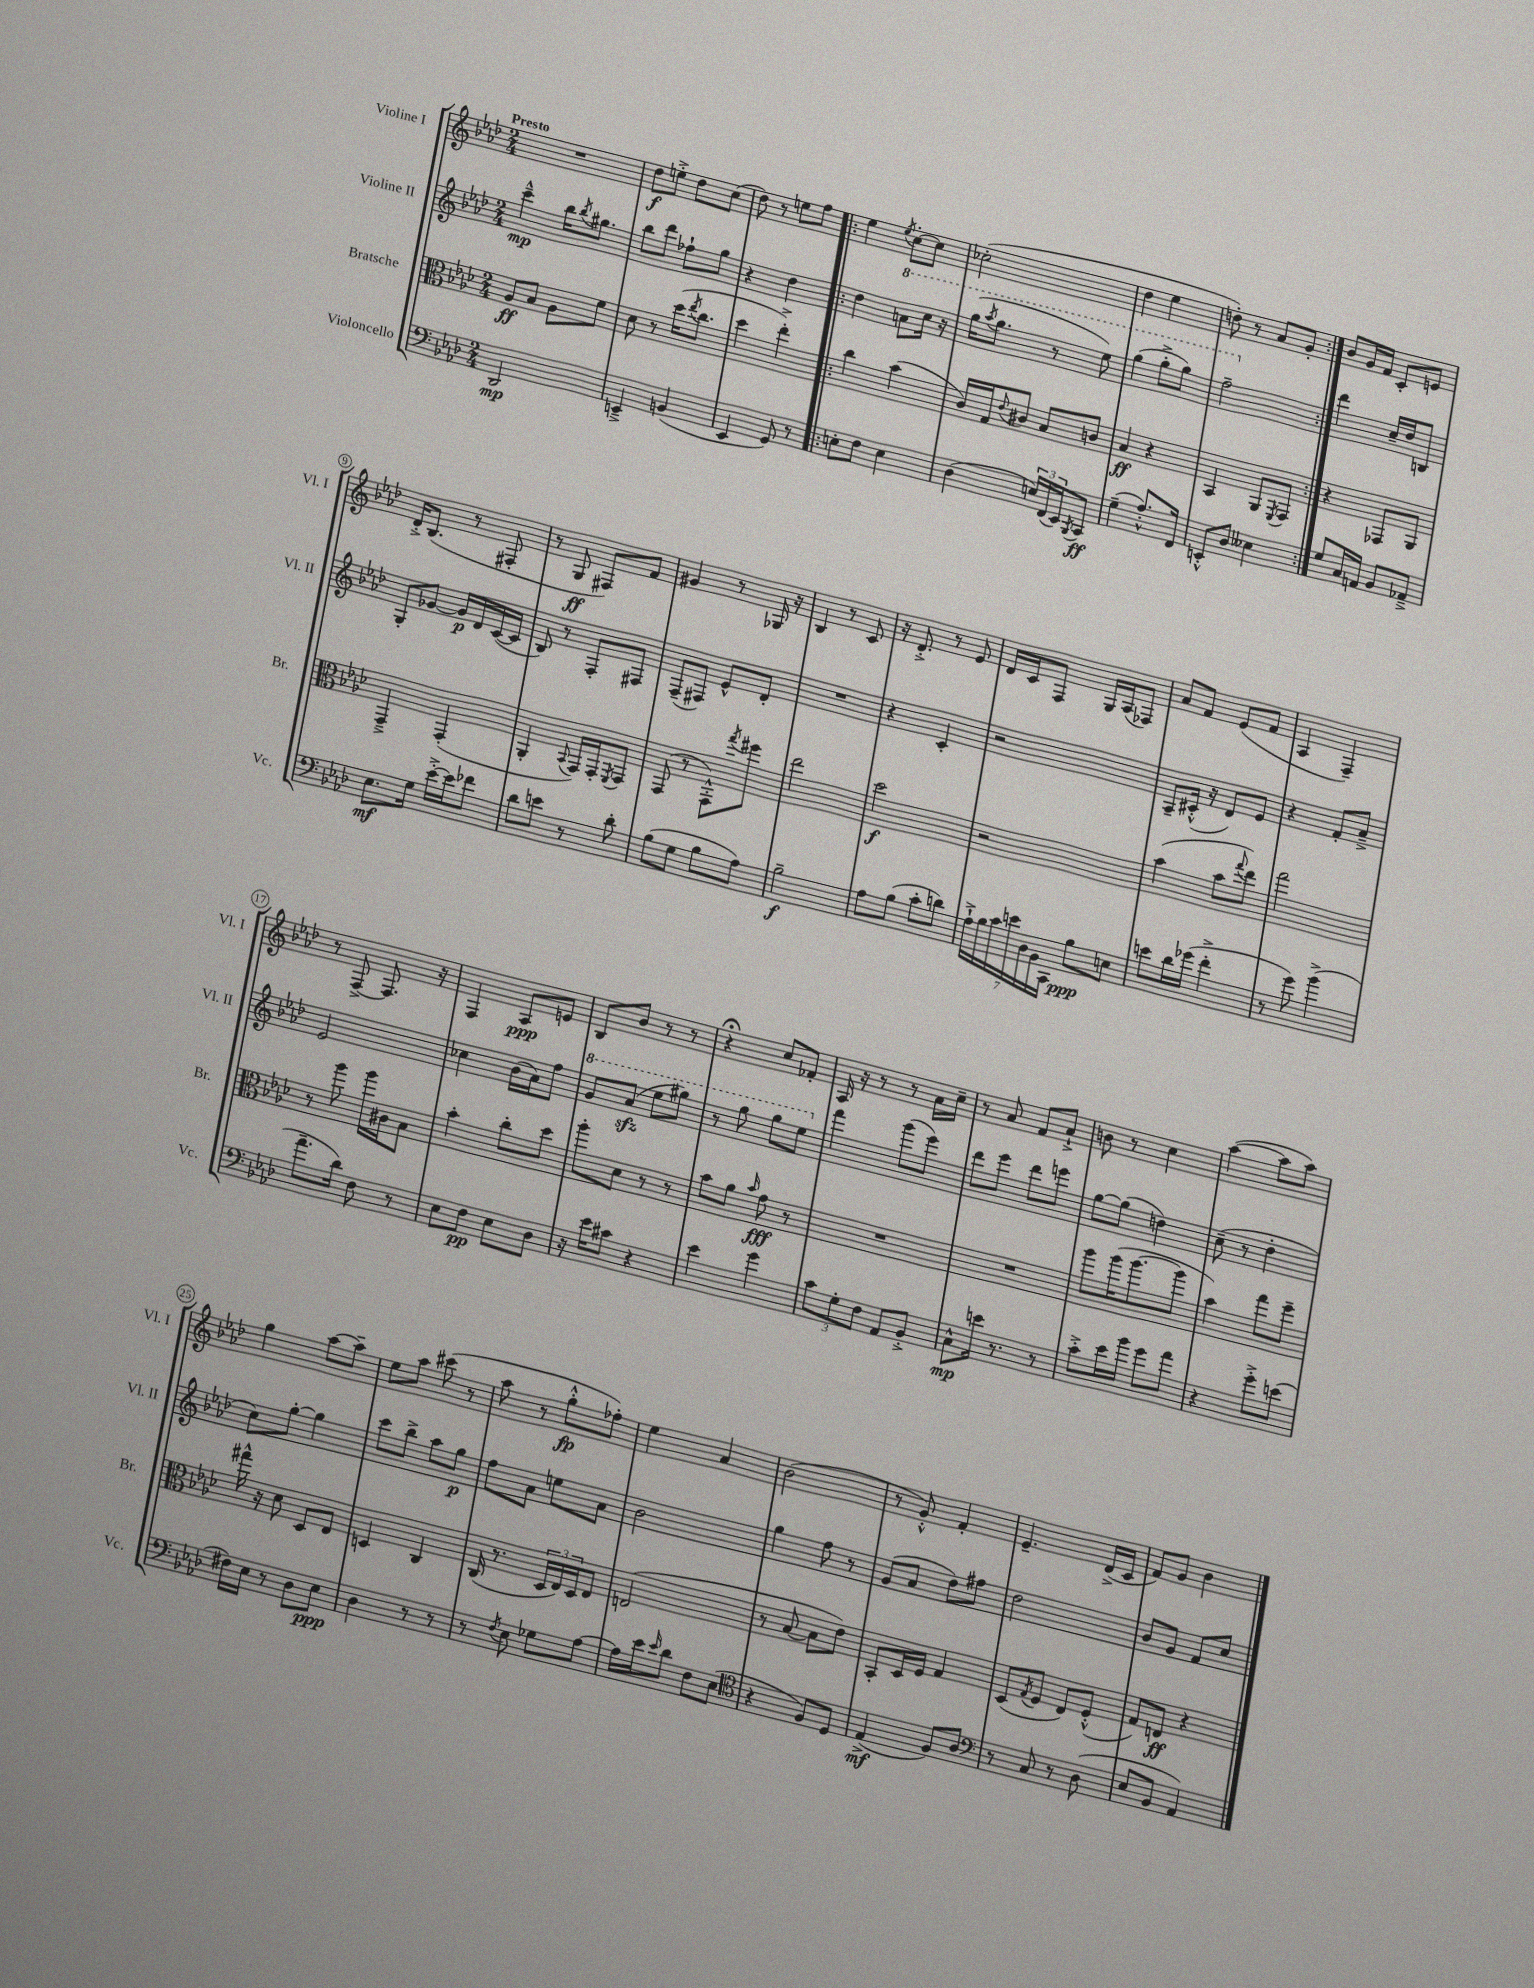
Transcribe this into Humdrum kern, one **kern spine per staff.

**kern	**kern	**kern	**kern
*staff4	*staff3	*staff2	*staff1
*clefF4	*clefC3	*clefG2	*clefG2
*k[b-e-a-d-]	*k[b-e-a-d-]	*k[b-e-a-d-]	*k[b-e-a-d-]
*M2/4	*M2/4	*M2/4	*M2/4
2DD-/	8A-/L	4ccc~^^\	2r
.	8B-/J	.	.
.	8A-\L	16bb-\LK	.
.	.	8qbb-/	.
.	.	8.gg#\J	.
.	8f\J	.	.
=	=	=	=
4EE~^/	8d-\	8bb-\L	8dd-\L
.	8r	8ddd-\J	8ee'^\J
(4BB/	(16dd-\LK	8ff-`\L	8dd-\L
.	8qee-/	.	.
.	8.cc\J	.	.
.	.	8gg\J	(8cc\J
=	=	=	=
4EE-/	4dd-\	4r	8dd-\)
.	.	.	8r
8GG/)	4ee-'^\)	4dd-\	8ee\L
8r	.	.	8ff\J
=!|:	=!|:	=!|:	=!|:
8E'\L	4cc\	4dd-\	4ee-\
8F\J	.	.	.
.	.	.	8qee-/
4E\	(4b-\	8aa\L	[8cc'\L
.	.	16ccc\Jk	8cc\]J
.	.	16r	.
=	=	=	=
(4D-\	16c/LL)	(16ggg\LK	(2cc-'\
.	.	8qaaa-/	.
.	16G/J	8.ggg\J	.
.	8qqe-/	.	.
.	8c#/J	.	.
24E/LL)	8B-/L	8r	.
(24FF/	.	.	.
24EE-/J)	.	.	.
8qBBB-/	.	.	.
8CC/J	8c/J	8eee-\)	.
=	=	=	=
(4G~\	4B-/	(4ggg\	4dd-\
8.A-'^^/L)	4r	8ggg'^\L	4ee-\
.	.	8ggg\J)	.
16FF/Jk	.	.	.
=	=	=	=
8EE'^^/L	4BB-/	2fff~\	8dd'\)
8D-/J	.	.	8r
4E--\	8AA-/L	.	8a-/L
.	8qFF/	.	.
.	8GG/J	.	8g'/J
=:|!	=:|!	=:|!	=:|!
8G/L	4r	4ddd-\	8b-/L
16C/L	.	.	16g/L
16AA/JJ	.	.	16f/JJ
8BB-/L	8GG-/L	16cc~/LL	8c'/L
.	.	16dd-/J	.
8AA-~^/J	8AA-/J	8B/J	8e/J
=	=	=	=
8.E-\L	4GG~^/	8G'/L	16d-'^/LK
.	.	.	(8.B-/J
.	.	[8g-/J	.
16G\Jk	.	.	.
[16e-'^\LL	(4GG'/	16g-/]LL	8r
16e-\]J	.	16d-/	.
8f-\J	.	([16c/	8F#'/
.	.	16c/]JJ	.
=	=	=	=
8d-\L	4AA-'/	8B-/)	8r
8e\J	.	8r	8G/
.	8qqBB-/	.	.
8r	16GG/LL)	8F'/L	8F#/L)
.	16GG'/J	.	.
.	8qFF/	.	.
8d-'\	8GG/J	8F#/J	8f/J
=	=	=	=
(8B-\L	(8GG/	(8F~/L	4g#/
8G\J	8r	8F#/J)	.
8B-\L	8GG'^^\L)	8e-^^/L	8r
.	8qgg/	.	.
8A-\J)	8ff#\J	8d-'/J	16G-/
.	.	.	16r
=	=	=	=
2B-~\	2ee-\	2r	4B-/
.	.	.	8r
.	.	.	8c/
=	=	=	=
8A-\L	2dd-\	4r	16r
.	.	.	8.d-'^/
(8B-\J	.	.	.
8c'\L	.	4c'/	8r
8d\J)	.	.	8e-/
=	=	=	=
28A-`^\LL	2r	2r	16d-/LL
28B-\	.	.	.
.	.	.	16c/J
28c\	.	.	.
28e\	.	.	.
.	.	.	8F/J
28D-\	.	.	.
28BB-\	.	.	.
28CC\JJ	.	.	.
8B-\L	.	.	16G/LL
.	.	.	(16A-/J
8E\J	.	.	8F-/J)
=	=	=	=
8e\L	(4b-\	8A-~/L	8a-/L
16d-\L	.	(16c#'^^/Jk	8f/J
(16g-\JJ	.	16r	.
4f'^\	8b-\L	8d-/L)	(8e-/L
.	8qqgg/	.	.
.	8ee-\J)	8e-/J	8f/J
=	=	=	=
8r	2gg\	4r	4A-/
8g\)	.	.	.
(4b-^\	.	8f'/L	4F~/)
.	.	8a-~^/J	.
=	=	=	=
8.a-~\L	8r	2e-/	8r
.	8aa-\	.	[8F^/
16d-\Jk)	.	.	.
8F\	16aa-\LL	.	8.F/]
.	16c#\J	.	.
8r	8B-\J	.	.
.	.	.	16r
=	=	=	=
8E-\L	4b-'\	4cc-\	4F/
8F\J	.	.	.
8E-\L	8cc'\L	(16b-\LL	8A-/L
.	.	16a-\J)	.
8D-\J	8dd-\J	8ff\J	8e/J
=	=	=	=
16r	8aa-'\L	8gg/L	8B-/L
16e-\LK	.	.	.
8c#\J	8d-\J	(8aa-/J	8b-/J
4r	8r	8eee-\L	8r
.	8r	8ggg#\J)	8r
=	=	=	=
4e-\	8b-\L	8r	4r;
.	8a-\J	8ggg\	.
.	16qqb-/	.	.
4g\	8g\	8ggg\L	8cc/L
.	8r	8eee-\J	8f-'/J
=	=	=	=
12c\L	2r	4fff\	16A-/
.	.	.	16r
12G'\	.	.	.
.	.	.	8r
12F\J	.	.	.
8AA-/L	.	(8ggg\L	8r
8BB-'^/J	.	8eee-\J)	16a-\LL
.	.	.	16cc~\JJ
=	=	=	=
8C^^\L	2r	8ddd-\L	8r
16e\Jk	.	8eee-\J	8a-/
8.r	.	.	.
.	.	8ddd-\L	8f/L
8r	.	8eee\J	8a-`^/J
=	=	=	=
8c'^\L	8aa-\L	[8gg\L	8b\
16e-\L	(16aa-\K	(8gg\]J	8r
16b-\JJ	[8.aa-\	.	.
8g\L	.	4dd\)	4cc\
8a-\J	8aa-\]J	.	.
=	=	=	=
4r	4b-\)	(8cc~\	([4aa-\
.	.	8r	.
8g'^\L	8gg\L	4dd-'\	8aa-\]L
(8e\J	8ff~\J	.	8aa-\J)
=	=	=	=
16F#\LL)	16gg#^^\	8cc\L)	4gg\
16E-\JJ	16r	.	.
8r	8d-\	[8gg'\J	.
8D-\L	8D-/L	4gg\]	[8aa-\L
8E-\J	8E-/J	.	8aa-~\]J
=	=	=	=
4D-\	4D/	8ccc\L	8ee-\L
.	.	8bb-^\J	8aa-\J
8r	4C/	8aa-\L	(8ccc#\
8r	.	8gg\J	8r
=	=	=	=
8r	(16C/	8ff\L	8aa-\
.	8.r	.	.
8qF/	.	.	.
8E-\	.	8a-\J	8r
8G-\L	24D-/LL	8ee\L	8gg'^^\L
.	24E-/)	.	.
.	24D-/J	.	.
[8A-\J	8E-/J	8a-\J	8ff-'\J)
=	=	=	=
16A-\]LL	(2E/	2b-\	4ee-\
16e-\J	.	.	.
16qqe-/	.	.	.
8d-\J	.	.	.
8F\L	.	.	4a-/
(8E-\J	.	.	.
=	=	=	=
*clefC4	*	*	*
4r	8r	4gg\	(2b-\
.	[8B-/	.	.
8F/L)	8B-\]L	8ff\	.
8D-/J	8e-\J)	8r	.
=	=	=	=
(4E-^/	8BB-'/L	(8g/L	8r
.	16D-/L	8a-/J	8g'^^/)
.	16F/JJ	.	.
8F/L)	4G/	8dd-\L)	4f'/
8A-/J	.	8ff#\J	.
=	=	=	=
*clefF4	*	*	*
8r	(8D-/L	2dd-\	4.e-~/
.	8qG/	.	.
8C/	8F/J	.	.
8r	8E-/L)	.	.
(8D-\	(8F'^^/J	.	(16d-^/LL
.	.	.	16c/JJ
=	=	=	=
8E-/L	8G/L)	8b-/L	8f/L)
8BB-/J	8E/J	8g/J	8g/J
4AA-/)	4r	8f/L	4b-\
.	.	8cc/J	.
==	==	==	==
*-	*-	*-	*-
